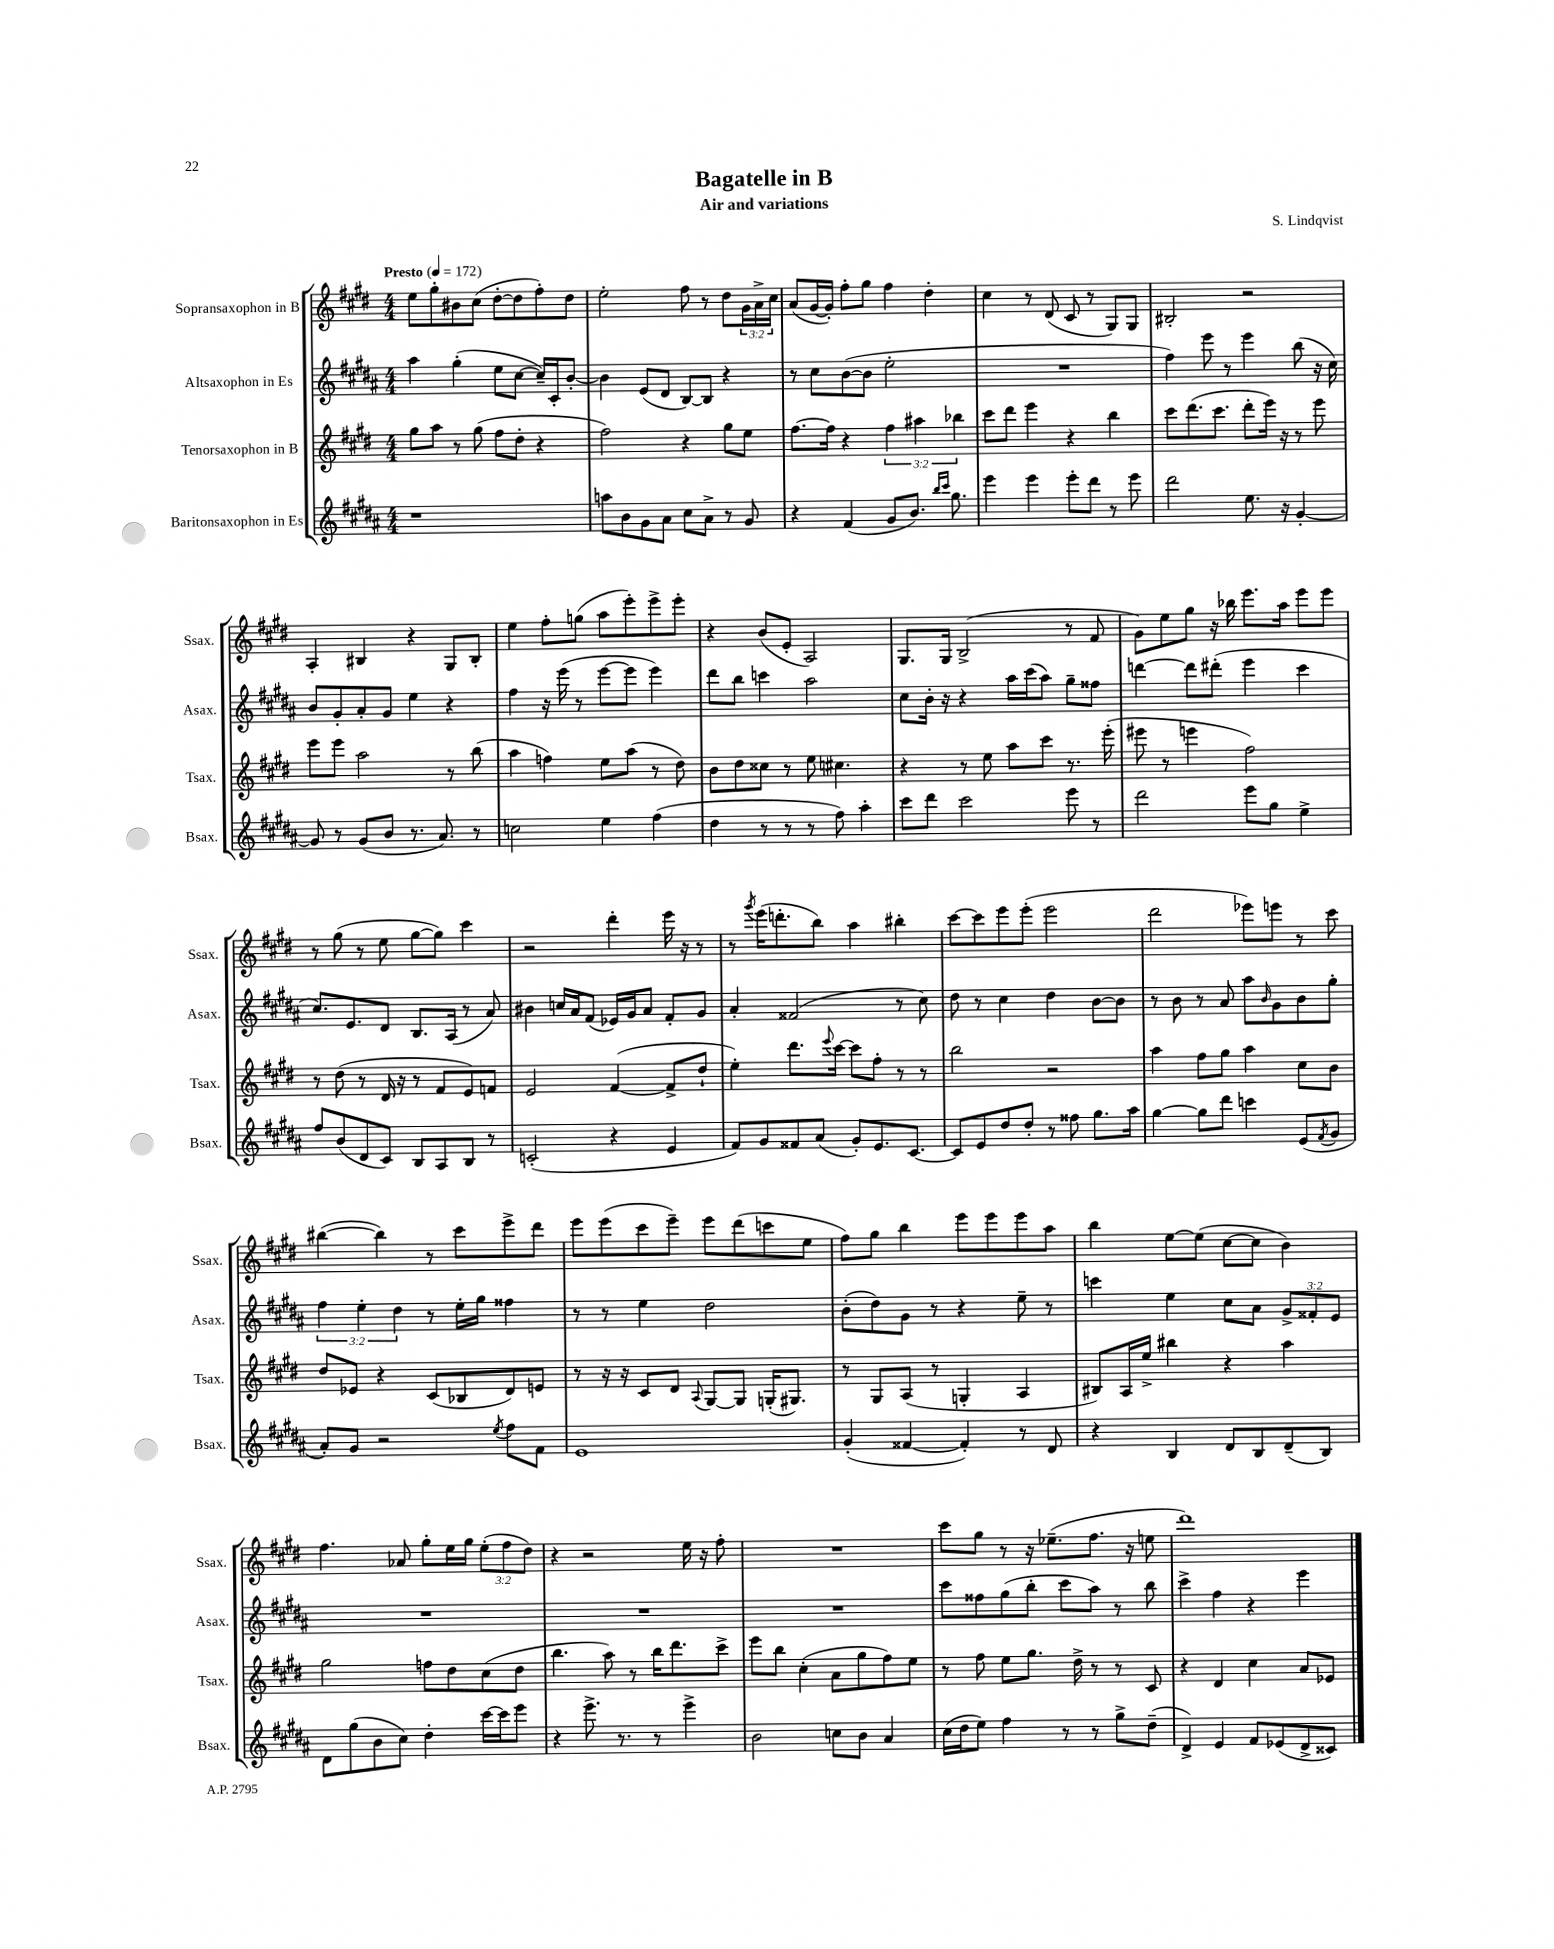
\header { title = "Bagatelle in B" composer = "S. Lindqvist" subtitle = "Air and variations" }
<<
\new StaffGroup <<
\new Staff = "s0" \with { instrumentName = "Sopransaxophon in B" shortInstrumentName = "Ssax." } {
    \clef treble \key e \major \numericTimeSignature \time 4/4 \override Staff.TupletNumber.text = #tuplet-number::calc-fraction-text \tempo "Presto" 4 = 172
    e''8 gis''8-. bis'8 cis''8( dis''8~-. dis''8 fis''8-.) dis''8 |
    e''2-. fis''8 r8 dis''8 \tuplet 3/2 { gis'16 a'16-> cis''16 } |
    a'8( gis'16~ gis'16-.) fis''8-. gis''8 fis''4 dis''4-. |
    cis''4 r8 dis'8( cis'8 r8 gis8) gis8 |
    bis2-. r2 |
    a4-. bis4 r4 gis8 bis8-. |
    e''4 fis''8-. g''8( a''8 e'''8-.) e'''8-> e'''8-. |
    r4 b'8( e'8-. a2) |
    gis8. gis16 b2->( r8 fis'8 |
    gis'8) e''8 gis''8 r16 bes''16 e'''8. a''16 e'''8 e'''8 |
    r8 gis''8( r8 e''8 gis''8~ gis''8) cis'''4 |
    r2 dis'''4-. e'''16 r16 r8 |
    r8 \acciaccatura { gis'''8 } e'''16( d'''8.-. b''8) a''4 bis''4-. |
    cis'''8~ cis'''8 e'''8 e'''8-.( e'''2 |
    dis'''2 ees'''8) e'''8 r8 cis'''8 |
    bis''4~( bis''4) r8 cis'''8 e'''8-> dis'''8 |
    e'''8 e'''8( cis'''8 e'''8--) e'''8 dis'''8( c'''8 e''8 |
    fis''8) gis''8 b''4 e'''8 e'''8 e'''8 a''8 |
    b''4 e''8~ e''8( cis''8~ cis''8 b'4) |
    fis''4. aes'8 gis''8-. e''16 gis''16 \tuplet 3/2 { e''8-.( fis''8 dis''8) } |
    r4 r2 e''16 r16 fis''8-. |
    R1 |
    cis'''8 gis''8 r8 r16 ees''8.--( fis''8. r16 e''8 |
    dis'''1) \bar "|." |
}
\new Staff = "s1" \with { instrumentName = "Altsaxophon in Es" shortInstrumentName = "Asax." } {
    \clef treble \key b \major \numericTimeSignature \time 4/4 \override Staff.TupletNumber.text = #tuplet-number::calc-fraction-text
    ais''4 gis''4-.( e''8 cis''8~ cis''16--) cis'16-. b'8~-. |
    b'4 e'8( dis'8 b8~) b8 r4 |
    r8 cis''8 b'8~( b'8 e''2-. |
    R1 |
    fis''4) e'''8 r8 e'''4 b''8( r16 cis''16) |
    b'8 gis'8-. ais'8-. gis'8 e''4 r4 |
    fis''4 r16 e'''16( r8 e'''8~ e'''8 e'''4) |
    dis'''8 b''8 c'''4 ais''2 |
    cis''8 b'16-. r16 r4 ais''16 cis'''16( ais''8) gis''8-- fisis''8 |
    d'''4~ d'''8 dis'''8-.( e'''4 cis'''4 |
    cis''8.) e'8. dis'8 b8. ais16( r8 ais'8) |
    bis'4 c''16 ais'16 fis'8( ees'16) gis'16 ais'8 fis'8-. gis'8 |
    ais'4-. fisis'2( r8 cis''8) |
    dis''8 r8 cis''4 dis''4 b'8~ b'8 |
    r8 b'8 r8 ais'8 ais''8 \grace { b'16 } gis'8 b'8 gis''8-. |
    \tuplet 3/2 { fis''4 e''4-. dis''4 } r8 e''16-. gis''16 fisis''4 |
    r8 r8 e''4 dis''2 |
    b'8-.( dis''8) gis'8 r8 r4 e''8-- r8 |
    c'''4 e''4 cis''8 ais'8 \tuplet 3/2 { gis'8-> fisis'8-. e'8 } |
    R1 |
    R1 |
    R1 |
    cis'''8 fisis''8 gis''8( b''8-. cis'''8 ais''8) r8 b''8 |
    cis'''4-> fis''4 r4 e'''4 \bar "|." |
}
\new Staff = "s2" \with { instrumentName = "Tenorsaxophon in B" shortInstrumentName = "Tsax." } {
    \clef treble \key e \major \numericTimeSignature \time 4/4 \override Staff.TupletNumber.text = #tuplet-number::calc-fraction-text
    gis''8 a''8 r8 gis''8( fis''8 dis''8-. r4 |
    fis''2) r4 gis''8 e''8 |
    fis''8.~ fis''16 r4 \tuplet 3/2 { fis''4 ais''4 bes''4 } |
    cis'''8 dis'''8 e'''4 r4 b''4 |
    cis'''8 dis'''8.( cis'''8. dis'''8-. e'''16) r16 r8 e'''8 |
    e'''8 e'''8 a''2 r8 b''8( |
    a''4 f''4) e''8 a''8( r8 dis''8) |
    b'8 dis''8 cisis''8 r8 e''8 cis''4. |
    r4 r8 e''8 a''8 cis'''8 r8. e'''16-.( |
    eis'''8 r8 e'''4 fis''2) |
    r8 dis''8( r8 dis'16 r16 r8 fis'8 e'8) f'8 |
    e'2 fis'4~( fis'8-> dis''8-! |
    e''4-.) dis'''8. \appoggiatura { e'''8 } cis'''16~ cis'''8 fis''8-. r8 r8 |
    b''2 r2 |
    a''4 fis''8 gis''8 a''4 cis''8 b'8 |
    dis''8 ees'8 r4 cis'8( bes8 dis'8) e'8 |
    r8 r16 r16 cis'8 dis'8 \appoggiatura { a8 } gis8~ gis8 g16-.( gis8.) |
    r8 gis8 a8( r8 g4-. a4 |
    bis8) a16 e''16-> bis''4 r4 a''4 |
    gis''2 f''8 dis''8 cis''8( dis''8 |
    b''4. a''8) r8 b''16 dis'''8. cis'''8-> |
    e'''8 b''8 cis''4-.( a'8 gis''8 fis''8) e''8 |
    r8 fis''8 e''8 gis''8. dis''16-> r8 r8 cis'8 |
    r4 dis'4 cis''4 a'8 ees'8 \bar "|." |
}
\new Staff = "s3" \with { instrumentName = "Baritonsaxophon in Es" shortInstrumentName = "Bsax." } {
    \clef treble \key b \major \numericTimeSignature \time 4/4
    r1 |
    a''8 b'8 gis'8 ais'8 cis''8 ais'8-> r8 gis'8 |
    r4 fis'4( gis'8 b'8.) \grace { b''16 cis'''16 } gis''8. |
    e'''4 e'''4 e'''8-. dis'''8 r8 e'''8 |
    dis'''2 e''8. r16 gis'4~-. |
    gis'8 r8 gis'8( b'8 r8. ais'8.) r8 |
    c''2 e''4 fis''4( |
    dis''4 r8 r8 r8 fis''8) ais''4-. |
    cis'''8 dis'''8 cis'''2 e'''8 r8 |
    dis'''2 e'''8 gis''8 e''4-> |
    fis''8 b'8( dis'8 cis'8) b8 ais8 b8 r8 |
    c'2-.( r4 e'4 |
    fis'8) gis'8 fisis'8 ais'8( gis'8-.) e'8. cis'8.~ |
    cis'8 e'8 dis''8 dis''8-. r8 fisis''8 gis''8. ais''16 |
    gis''4~ gis''8 dis'''8 c'''4 e'8( \acciaccatura { fis'8 } gis'8 |
    ais'8-.) gis'8 r2 \acciaccatura { e''8 } fis''8 fis'8 |
    e'1 |
    gis'4-.( fisis'4~ fisis'4-.) r8 dis'8 |
    r4 b4 dis'8 b8 dis'8--( b8) |
    dis'8 gis''8( b'8 cis''8) dis''4-. cis'''16~ cis'''16 e'''8 |
    r4 e'''8.-> r8. r8 e'''4-> |
    b'2 c''8 b'8 ais'4 |
    cis''16( dis''16 e''8) fis''4 r8 r8 gis''8-> dis''8--( |
    dis'4->) e'4 fis'8 ees'8( dis'8-> cisis'8) \bar "|." |
}
>>
>>
\layout { \context { \Score \remove "Bar_number_engraver" } }
